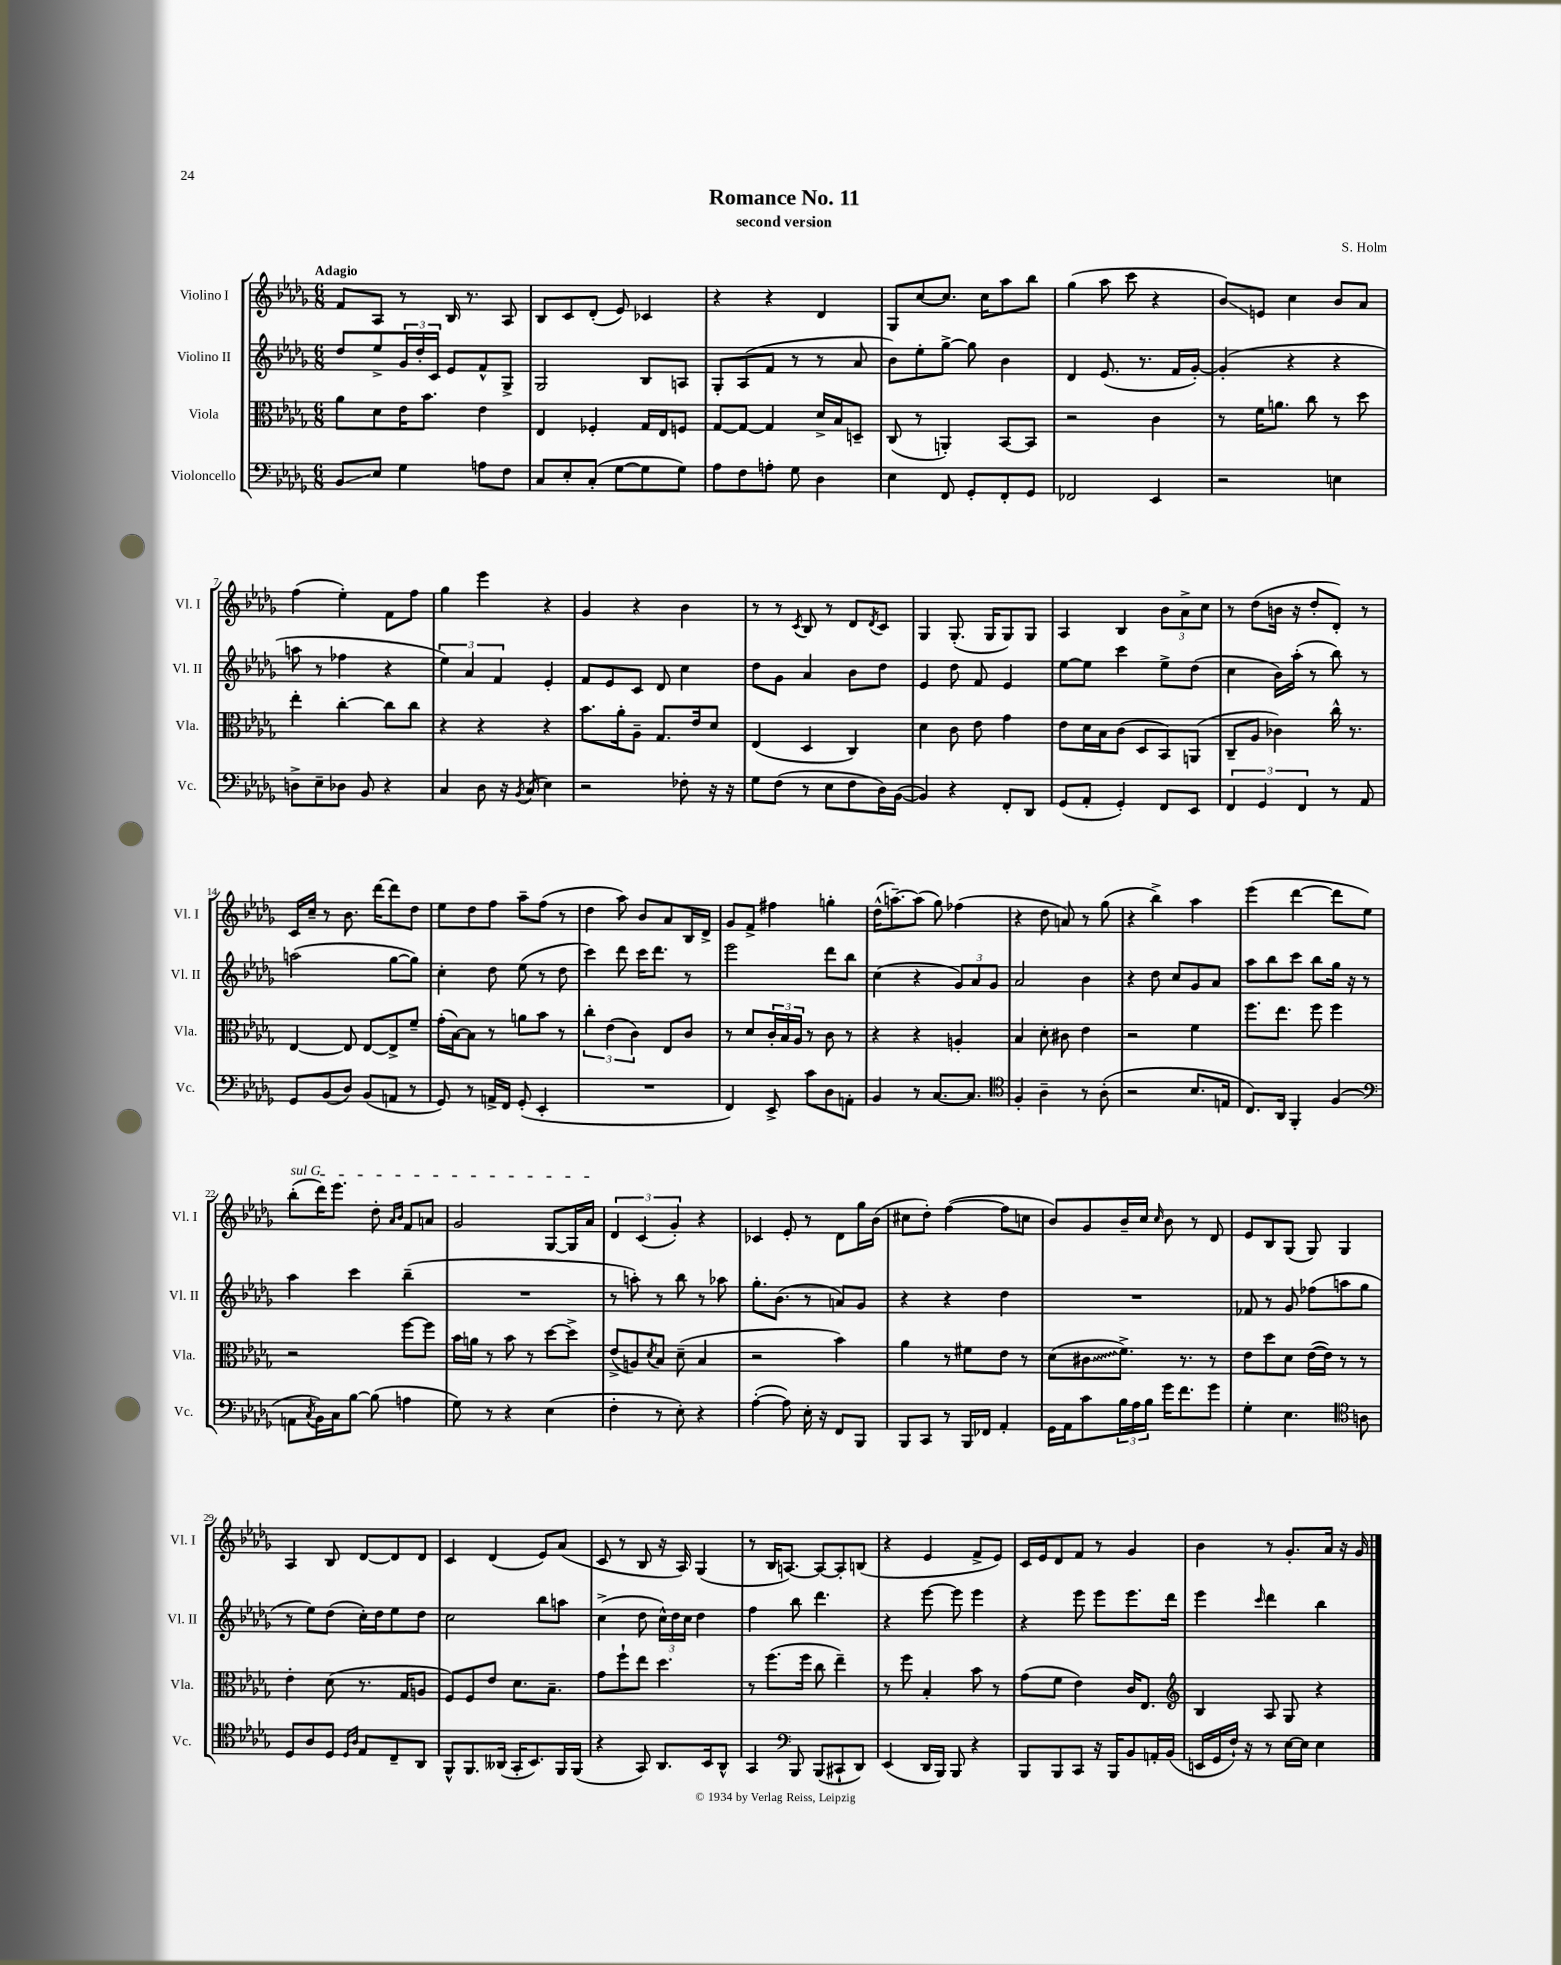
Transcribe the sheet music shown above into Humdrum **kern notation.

**kern	**kern	**kern	**kern
*staff4	*staff3	*staff2	*staff1
*clefF4	*clefC3	*clefG2	*clefG2
*k[b-e-a-d-g-]	*k[b-e-a-d-g-]	*k[b-e-a-d-g-]	*k[b-e-a-d-g-]
*M6/8	*M6/8	*M6/8	*M6/8
8BB-/L	8a-\L	8dd-/L	8f/L
8E-/J	8d-\	8ee-^/	8A-/J
4G-\	16e-\K	24g-/L	8r
.	.	24dd-'/	.
.	8.b-\J	.	.
.	.	24c/JJ	.
.	.	8e-/L	16B-/
.	.	.	8.r
8A\L	4e-\	8f^^/	.
8F\J	.	8G-^/J	8A-/
=	=	=	=
8C/L	4E-/	2G-/	8B-/L
8E-'/	.	.	8c/
(8C'/J	4F-'/	.	(8d-'/J
[8G-\L	.	.	8e-/)
8G-\]	16G-/LL	8B-/L	4c-/
.	16E-/J	.	.
8G-\J)	8F/J	8A/J	.
=	=	=	=
8A-\L	[8G-/L	8G-'/L	4r
8F\	8G-/_J	(8A-/	.
8A'\J	4G-/]	8f/J	4r
8G-\	.	8r	.
4D-\	16d-^/LL	8r	4d-/
.	16B-/J	.	.
.	8D~/J	8a-/	.
=	=	=	=
4E-\	(8C/	8b-\L)	8G-/L
.	8r	8ee-'\	[8cc/
8FF/	4AA'/)	[8gg-^\J	8.cc/]J
8GG-'/L	.	8gg-\]	.
.	.	.	16cc\LK
8FF'/	[8BB-/L	4b-\	8aa-\
8GG-/J	8BB-/]J	.	8bb-\J
=	=	=	=
2FF-/	2r	4d-/	(4gg-\
.	.	(8.e-/	8aa-\
.	.	.	8ccc\
.	.	8.r	.
4EE-/	4c\	.	4r
.	.	16f/LL	.
.	.	[16g-'/JJ)	.
=	=	=	=
2r	8r	(4g-'/]	8b-/L)
.	16f\LK	.	8e/J
.	8.a\J	.	.
.	.	4r	4cc\
.	8cc\	.	.
4E\	8r	4r	8b-/L
.	8dd-\	.	8a-/J
=	=	=	=
8D^\L	4ee-'\	8aa\	(4ff\
8E-~\	.	8r	.
8D-\J	[4cc'\	4ff-\	4ee-'\)
8BB-/	.	.	.
4r	8cc\]L	4r	8f\L
.	8cc\J	.	8ff\J
=	=	=	=
4C/	4r	6ee-\)	4gg-\
.	.	6a-/	.
8D-\	4r	.	4eee-\
.	.	6f/	.
16r	.	.	.
8qBB-/	.	.	.
(16C/	.	.	.
4E-\)	4r	4e-'/	4r
=	=	=	=
2r	8.b-\L	8f/L	4g-/
.	.	8e-/	.
.	16a-'\k	.	.
.	8A-~\J	8c/J	4r
.	8.G-/L	8d-/	.
8F-'\	.	4cc\	4b-\
.	16e-/k	.	.
16r	8d-/J	.	.
16r	.	.	.
=	=	=	=
8G-\L	(4E-/	8dd-\L	8r
(8F\J	.	8g-\J	8r
.	.	.	8qc/
8r	4D-/	4a-/	8B-/
8E-\L	.	.	8r
8F\	4C/)	8b-\L	8d-/L
.	.	.	8qd-/
16D-\L)	.	8dd-\J	8c/J
([16BB-\JJ	.	.	.
=	=	=	=
4BB-/])	4d-\	4e-/	4G-/
4r	8c\	8dd-\	(8.G-'/
.	8e-\	8f/	.
.	.	.	16G-/LK
8FF'/L	4g-\	4e-/	8G-/)
8DD-/J	.	.	8G-/J
=	=	=	=
(8GG-/L	8e-\L	[8ee-\L	4A-/
8AA-'/J	16d-\L	8ee-\]J	.
.	16B-\J	.	.
4GG-'/)	(8c\J	4ccc\	4B-/
.	8D-/L	.	.
8FF/L	8BB-/)	8ee-^\L	12b-\L
.	.	.	12a-^\
8EE-/J	(8AA/J	(8dd-\J	.
.	.	.	12cc\J
=	=	=	=
6FF/	8C~/L	4cc\	8r
.	8A-/J	.	(8dd-\L
6GG-/	.	.	.
.	4c-\)	16b-\LL)	16b\Jk
.	.	(16aa-'\JJ	16r
6FF/	.	.	.
.	.	8r	8dd-'/L
8r	16cc^^\	8bb-\)	8d-'/J)
.	8.r	.	.
8AA-/	.	8r	8r
=	=	=	=
8GG-/L	[4E-/	(2aa\	16c/LL
.	.	.	16cc~/JJ
(8BB-/	.	.	8r
8D-/J)	8E-/]	.	8.b-\
(8BB-/L	[8E-/L	.	.
.	.	.	[16ddd-\LK
8AA/J	8E-^/]	[8gg-\L	8ddd-\]
8r	8f~/J	8gg-\]J)	8dd-\J
=	=	=	=
8GG-/)	(16g-'\LL	4cc'\	8ee-\L
.	[16B-\J)	.	.
8r	8B-\]J	.	8dd-\
16AA^/LL	8r	8dd-\	8ff\J
16FF/JJ	.	.	.
(8GG-'/	8a\L	(8ee-\	8aa-~\L
4EE-'/	8b-\J	8r	(8ff\J
.	8r	8dd-\	8r
=	=	=	=
2.r	6cc'\	4ccc\)	4dd-\
.	(6e-\	.	.
.	.	8ddd-\	8aa-\)
.	6c\)	.	.
.	.	16ccc\LK	8b-/L
.	.	8.ddd-\J	.
.	8E-/L	.	8a-/
.	8c/J	8r	16B-/L
.	.	.	16d-^/JJ
=	=	=	=
4FF/)	8r	2eee-\	8g-/L
.	8d-/L	.	8f^/J
8EE-^/	24c'/L	.	4ff#\
.	24B-/	.	.
.	24A-/JJ	.	.
8c\L	8r	.	.
8D-\	8c\	8ddd-\L	4gg'\
8AA'\J	8r	8bb-\J	.
=	=	=	=
4BB-/	4r	(4cc\	(16dd-^^\LK
.	.	.	[8.aa~\)
8r	4r	4r	(8aa\]J
[8.C/L	.	.	8gg-\)
.	4A'/	12g-/L)	(4ff-\
8.C/]J	.	.	.
.	.	12a-/	.
.	.	12g-/J	.
=	=	=	=
*clefC4	*	*	*
4F'/	4B-/	2a-/	4r
4A-~\	8d-'\	.	8dd-\
.	8c#\	.	8a/)
8r	4e-\	4b-\	8r
(8A-'\	.	.	(8gg-\
=	=	=	=
2r	2r	4r	4r
.	.	8dd-\	4bb-^\)
.	.	8cc/L	.
8.B-/L	4f\	8g-/	4aa-\
.	.	8a-/J	.
16E/Jk	.	.	.
=	=	=	=
8.C/L)	8.ff\L	8aa-\L	(4eee-\
.	.	8bb-\	.
16AA-/Jk	8.ee-\J	.	.
4FF'/	.	8ccc\J	[4ddd-\
.	8ff\	8bb-\L	.
(4F/	4ff\	16gg-\Jk	8ddd-\]L
.	.	16r	.
.	.	8r	8ee-\J)
=	=	=	=
*clefF4	*	*	*
8AA\L	2r	4aa-\	(8bb-'\L
8qC/	.	.	.
16BB-\L)	.	.	16ddd-\K)
16C\J	.	.	8.eee-\J
[8B-\J	.	4ccc\	.
(8B-\]	.	.	8dd-'\
.	.	.	16qqa-/LL
.	.	.	16qqb-/JJ
4A\	[8ff\L	(4bb-~\	8f/L
.	8ff\]J	.	8a/J
=	=	=	=
8G-\)	16b-\LL	2.r	2g-/
.	16a\JJ	.	.
8r	8r	.	.
4r	8b-\	.	.
.	8r	.	.
(4E-\	[8dd-\L	.	[8G-/L
.	8dd-^\]J	.	16G-/]L
.	.	.	16a-/JJ
=	=	=	=
4F'\	(8e-^/L	8r	6d-/
.	8A/)	8aa'\)	.
.	.	.	(6c/
.	8qd-/	.	.
8r	8B-/J	8r	.
.	.	.	6g-'/)
8E-'\)	(8d-~\	8bb-\	.
4r	4B-/	8r	4r
.	.	8aa-\	.
=	=	=	=
([4A-'\	2r	8.gg-'\L	4c-/
.	.	(8.b-\J	.
8A-\])	.	.	8e-'/
16E-'\	.	8r	8r
16r	.	.	.
8FF/L	4b-\)	8a/L)	8d-\L
8BBB-/J	.	8g-/J	16gg-\L
.	.	.	(16b-\JJ
=	=	=	=
8BBB-/L	4a-\	4r	8cc#\L
8CC/J	.	.	8dd-'\J)
8r	8r	4r	([4ff\
16BBB-/LL	8f#\L	.	.
16FF-/JJ	.	.	.
4AA-'/	8e-\J	4dd-\	8ff\]L
.	8r	.	8cc\J
=	=	=	=
16GG-\LL	(8d-\L	2.r	8b-/L)
16AA-\J	.	.	.
8c\	8c#\	.	8g-/
24B-\L	8.f^\J)	.	16b-~/L
24A-\	.	.	.
.	.	.	16cc/JJ
24B-\JJ	.	.	.
.	.	.	16qqcc/
16g-\LK	.	.	8b-\
8.f\	8.r	.	.
.	.	.	8r
8g-\J	8r	.	8d-/
=	=	=	=
4G-'\	8e-\L	8f-/	8e-/L
.	8dd-\	8r	8B-/
4.E-\	8d-\J	8g-/	(8G-/J
.	([16e-\LL	(8ff-\L	8G-/)
.	16e-\]JJ)	.	.
.	8r	8aa\	4G-/
*clefC4	*	*	*
8A\	8r	8gg-\J	.
=	=	=	=
8D-/L	4e-'\	8r	4A-/
8A-/	.	8ee-\L)	.
8D-/J	(8d-\	(8dd-\J	8B-/
16qqD-/LL	.	.	.
16qqA-/JJ	.	.	.
8E-/L	8.r	16cc'\LL)	[8d-/L
.	.	16dd-\J	.
8C~/	.	8ee-\	8d-/]
.	16G-/LK	.	.
8AA-/J	8A/J	8dd-\J	8d-/J
=	=	=	=
8FF^^/L	8F/L)	2cc\	4c/
8.FF/	8F/	.	.
.	8e-/J	.	(4d-/
(16AA--/Jk	.	.	.
16GG-'/LK	8.d-\L	.	.
8.BB-/)	.	.	.
.	.	8bb-\L	8e-/L)
.	8.B-~\J	.	.
16FF/L	.	8aa\J	(8a-/J
(16FF/JJ	.	.	.
=	=	=	=
4r	8g-\L	(4cc^\	8c/
.	8ff`\	.	8r
8GG-/)	8ee-\J	8dd-\	8B-/
8.AA-/L	4.dd-\	24cc^^\LL)	16r
.	.	24dd-\	.
.	.	.	16A-/)
.	.	24cc\JJ	.
.	.	4dd-\	(4G-/
16BB-/k	.	.	.
8AA-^^/J	.	.	.
=	=	=	=
4GG-/	8r	4ff\	8r
.	(8.ff\L	.	16B-/LK
.	.	.	[8.A/J)
*clefF4	*	*	*
8BBB-/	.	8bb-\	.
.	16ff\Jk	.	.
(8BBB-/L	8cc\	4.ddd-\	8A/_L
8CC#`/	4ee-~\)	.	8A'/]
8DD-/J)	.	.	(8B/J
=	=	=	=
(4EE-/	8r	4r	4r
.	8ff\	.	.
16DD-/LL	4B-'/	[8eee-\	4e-/
16BBB-/JJ)	.	.	.
8BBB-/	.	8eee-\]	.
4r	8b-\	4eee-\	8f^/L
.	8r	.	8e-/J)
=	=	=	=
8BBB-/L	(8g-\L	4r	16c/LL
.	.	.	16e-/J
8BBB-/	8f\J	.	8d-/
8CC/J	4e-\)	8eee-\	8f/J
16r	.	8eee-\L	8r
16BBB-/LK	.	.	.
8BB-/	16c/LK	8.eee-\	4g-/
.	8.E-/J	.	.
16AA'/L	.	.	.
(16BB-/JJ	.	16ddd-\Jk	.
=	=	=	=
*	*clefG2	*	*
16EE/LL	4B-/	4eee-\	4b-\
16GG-/	.	.	.
16F`/JJ)	.	.	.
16r	.	.	.
.	.	16qqccc/	.
8r	8A-/	4ddd-\	8r
[16E-\LL	8G-/	.	8.g-'/L
16E-\]JJ	.	.	.
4E-\	4r	4bb-\	.
.	.	.	16a-/Jk
.	.	.	16r
.	.	.	16g-/
==	==	==	==
*-	*-	*-	*-
